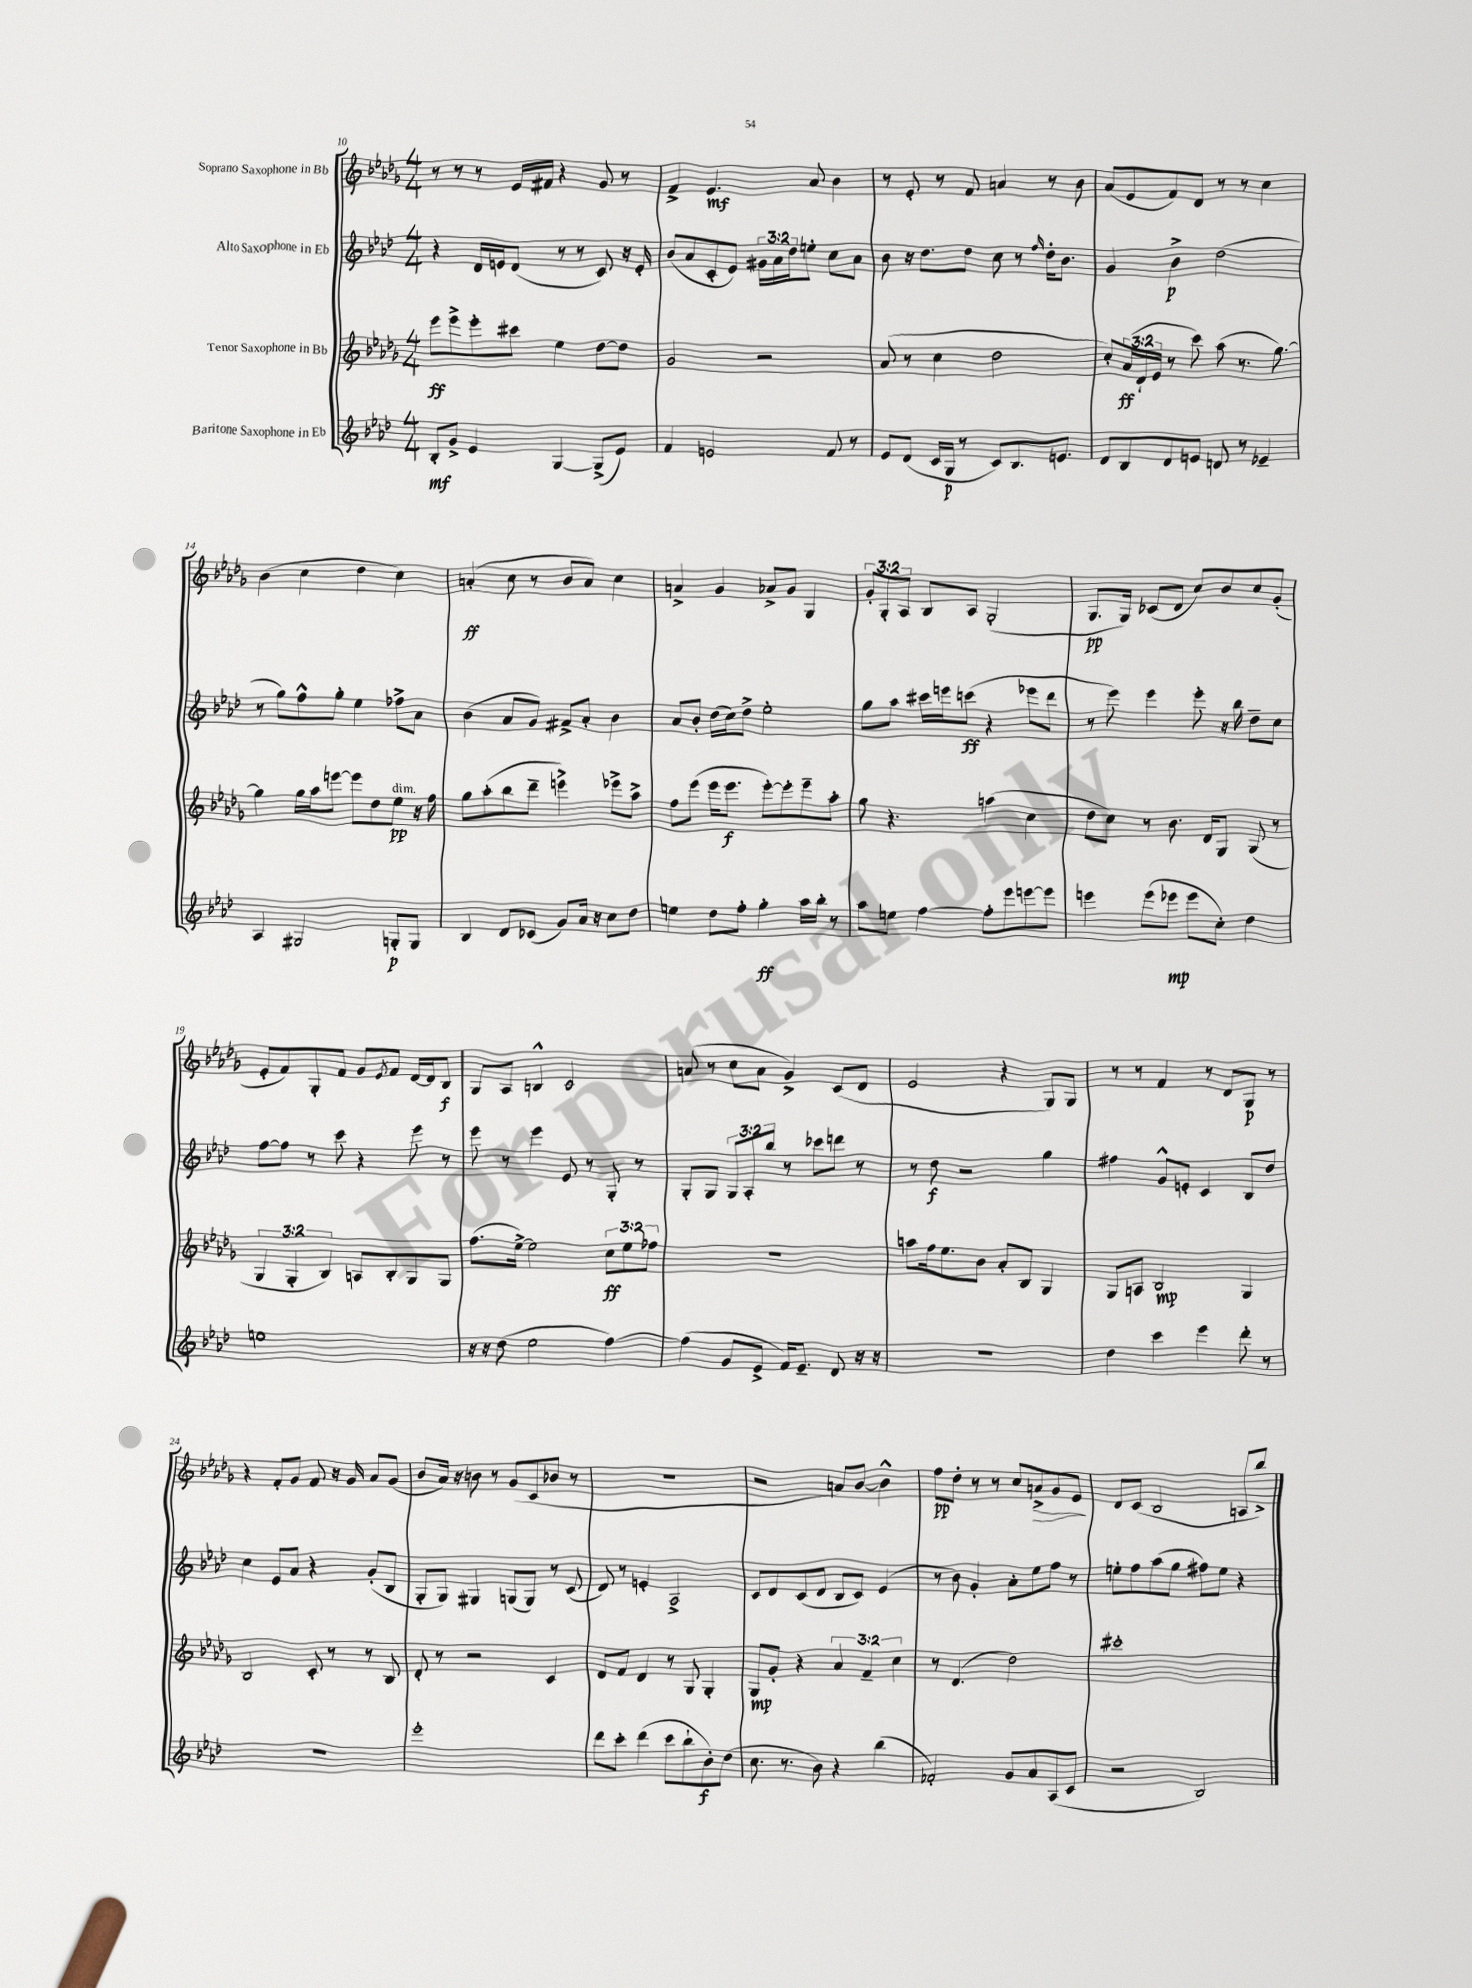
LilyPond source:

<<
\new StaffGroup <<
\new Staff = "s0" \with { instrumentName = "Soprano Saxophone in Bb" } {
    \clef treble \key des \major \numericTimeSignature \time 4/4 \override Staff.TupletNumber.text = #tuplet-number::calc-fraction-text
    r8 r8 r8 ees'16 fis'16 r4 ges'8 r8 |
    f'4-> ees'4.\mf aes'8 bes'4 |
    r8 ees'8-. r8 f'8 a'4 r8 bes'8 |
    aes'8( ees'8 f'8) des'8 r8 r8 c''4 |
    bes'4( c''4 des''4 c''4) |
    a'4-.\ff( c''8 r8 bes'8 a'8) c''4 |
    a'4-> ges'4 aes'8-> ges'8 ges4 |
    \tuplet 3/2 { ges'8-. ges8-. aes8 } bes8 aes8 ges2-.( |
    ges8.\pp ges16) ces'8( des'8 c''8) bes'8 c''8 ges'8-.( |
    ees'8-. f'8) ges8-. f'8 ges'8 \acciaccatura { ees'8 } f'8 des'16~ des'16 bes8\f |
    ges8 aes8 b4-^ c'2 |
    a'8( r8 c''8 a'8 ges'4->) c'8( des'8 |
    ees'2 r4 ges8) ges8 |
    r8 r8 f'4 r8 des'8 ges8\p r8 |
    r4 f'8-. ges'8 f'8 r16 ges'16 aes'8 ges'8( |
    bes'8 aes'16) r16 b'8 r8 ges'8( c'8 bes'8 r8 |
    r1 |
    r2 a'8) bes'8~ bes'4-^ |
    f''8\pp des''8-. r8 r8 c''8 a'8->\> ges'8 ees'8\! |
    des'8 c'8( bes2 a8 bes''8->) \bar "|." |
}
\new Staff = "s1" \with { instrumentName = "Alto Saxophone in Eb" } {
    \clef treble \key aes \major \numericTimeSignature \time 4/4 \override Staff.TupletNumber.text = #tuplet-number::calc-fraction-text
    r4 des'16 e'16 des'8( r8 r8 c'8) r16 e'16-. |
    bes'8( aes'8 c'8-. ees'8) \tuplet 3/2 { gis'16 aes'16 des''16 } e''8-. c''8 aes'8 |
    bes'8 r16 des''8. des''8 c''8 r8 \grace { f''16 } des''16-. bes'8. |
    g'4 bes'4->\p des''2( |
    r8 g''8) f''8-^ g''8-. ees''4 fes''8-> aes'8 |
    bes'4( aes'8 g'8) fis'8-> aes'8-. bes'4 |
    aes'8 bes'8-. des''16( c''16) des''8-> ees''2-. |
    g''8 aes''8 cis'''16 e'''16 c'''8\ff( r4 ees'''8 des'''8 |
    r8 ees'''8) ees'''4 ees'''8-. r16 bes''16 des''8-- c''8 |
    f''8~ f''8 r8 c'''8 r4 ees'''8 r8 |
    ees'''8 r8 ees'''4 ees'8 r8 g8-. r8 |
    g8-. g8 \tuplet 3/2 { g8 aes8-. bes''8 } r8 ces'''8 d'''8 r8 |
    r8 des''8\f r2 g''4 |
    fis''4 g'8-^ e'8-. c'4 bes8 des''8 |
    c''4 ees'8 aes'8 r4 g'8-.( bes8 |
    g8-. g8) gis4 g8( g8) r8 c'8( |
    des'8) r8 e'4-. aes2-> |
    c'8 des'8 c'8( des'8 bes8 c'8) ees'4( |
    r8 bes'8) g'4-. aes'8-. ees''8 f''8 r8 |
    e''8-. f''8 aes''8( g''8 fis''8) e''8 r4 \bar "|." |
}
\new Staff = "s2" \with { instrumentName = "Tenor Saxophone in Bb" } {
    \clef treble \key des \major \numericTimeSignature \time 4/4 \override Staff.TupletNumber.text = #tuplet-number::calc-fraction-text
    ees'''8\ff ees'''8-> ees'''8-. cis'''8 ees''4 des''8~ des''8 |
    ges'2 r2 |
    aes'8( r8 c''4 des''2 |
    c''8-.) \tuplet 3/2 { aes'16\ff( des'16-! ees'16 } r8 c'''8) aes''8( r8. ges''8.~) |
    ges''4 ges''16 aes''16 e'''8~ e'''8 des''8 ees''8\pp^\markup { \italic "dim." } r16 f''16 |
    ges''8 aes''8-.( bes''8 des'''8-- e'''4->) ees'''8-> aes''8-> |
    f''8 ees'''8( ees'''16 ees'''8.\f ees'''8~-.) ees'''8-. ees'''8-- aes''8-. |
    ges''8 r4. a''4( c''4 |
    des''8 c''8) r8 bes'8. des'16 ges8 ges8( r8 |
    \tuplet 3/2 { ges4 ges4-. bes4) } a8 bes8-. ges8 ges8 |
    f''8.( ees''16~->) ees''2 \tuplet 3/2 { c''8\ff ees''8 fes''8 } |
    r1 |
    a''8 f''16 ees''8. bes'8 aes'8-. bes8 ges4 |
    ges8 a8 bes2\mp ges4 |
    bes2 c'8-. r8 r8 bes8 |
    des'8-. r8 r2 c'4 |
    des'8 f'8 des'4 r8 ges8 ges4-. |
    ges8\mp ges'8-. r4 \tuplet 3/2 { aes'4 f'4-- c''4 } |
    r8 des'4.( des''2) |
    cis'''1-. \bar "|." |
}
\new Staff = "s3" \with { instrumentName = "Baritone Saxophone in Eb" } {
    \clef treble \key aes \major \numericTimeSignature \time 4/4
    bes8-.\mf g'8-> ees'4 g4~ g8->( ees'8) |
    f'4 e'2 f'8 r8 |
    ees'8 des'8( c'16 g16\p r8 c'8) bes8. e'8. |
    des'8 bes8 des'8 e'8 d'8 r8 ees'4-- |
    aes4 gis2 g8-.\p g8 |
    bes4 des'8 ces'8( g'8) aes'16 r16 c''8 des''8 |
    e''4 des''8 f''8-. g''4-.\ff aes''16 bes''16-. r8 |
    aes''8 e''8 f''4~ f''8-. ees'''8 e'''8~ e'''8 |
    e'''4 e'''8( ees'''8\mp ees'''8 c''8-.) des''4 |
    e''1 |
    r16 r16 des''8( ees''2 f''4~) |
    f''4( g'8 ees'8-> f'16) ees'8.-- des'8 r16 r16 |
    R1 |
    des''4 c'''4 ees'''4 des'''8-. r8 |
    R1 |
    ees'''1-. |
    des'''8 c'''8-. des'''4( c'''8 bes''8-! bes'8-.\f) des''8( |
    c''8. r8. bes'8) r4 bes''4( |
    fes'2-.) g'8 aes'8 aes8( c'8 |
    r2 bes2) \bar "|." |
}
>>
>>
\layout { \context { \Score currentBarNumber = #10 } }
